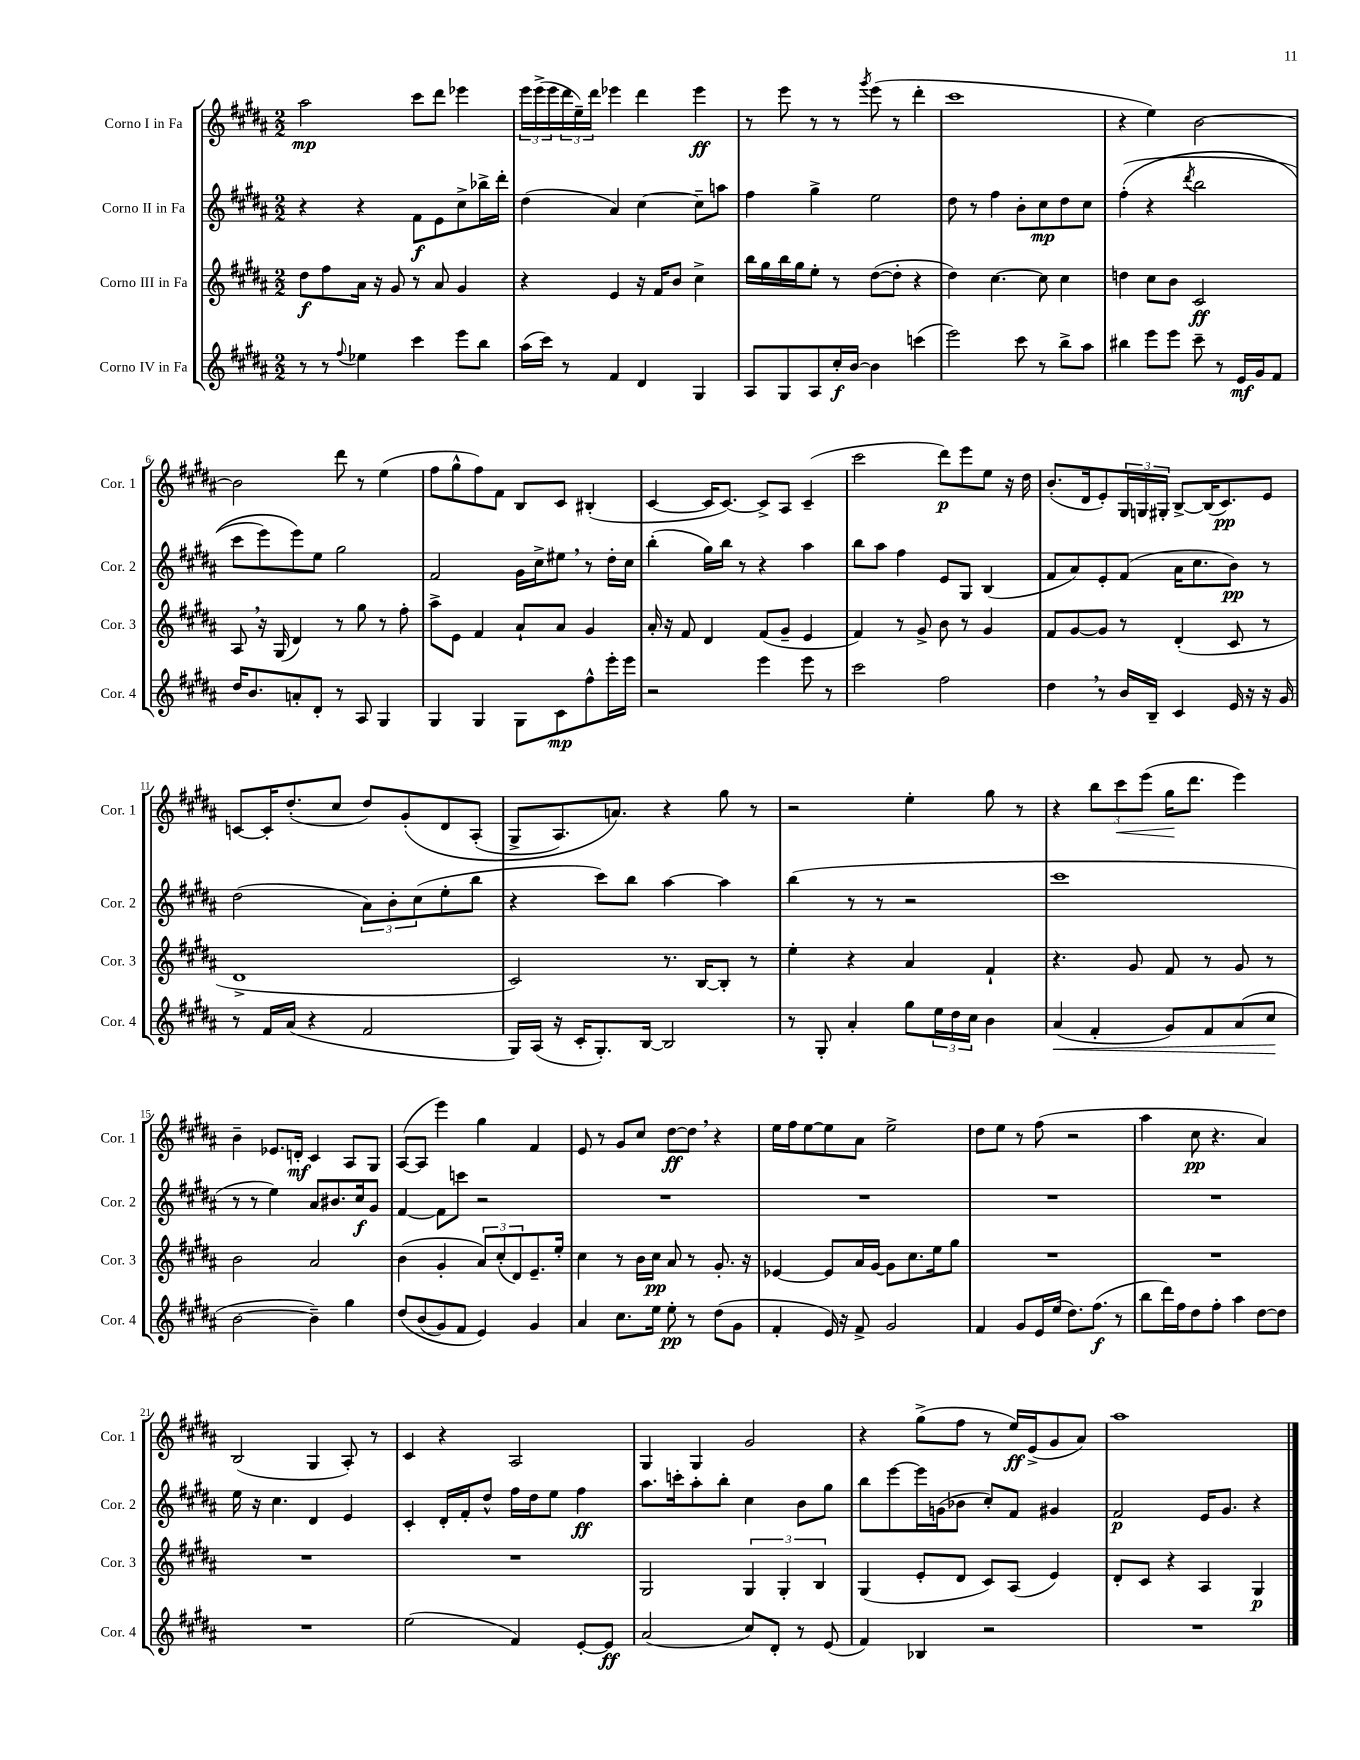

**kern	**kern	**kern	**kern
*staff4	*staff3	*staff2	*staff1
*clefG2	*clefG2	*clefG2	*clefG2
*k[f#c#g#d#a#]	*k[f#c#g#d#a#]	*k[f#c#g#d#a#]	*k[f#c#g#d#a#]
*M2/2	*M2/2	*M2/2	*M2/2
8r	8dd#\L	4r	2aa#\
8r	8ff#\	.	.
8qqff#/	.	.	.
4ee-\	16a#\Jk	4r	.
.	16r	.	.
.	8g#/	.	.
4ccc#\	8r	8f#\L	8ccc#\L
.	8a#/	8e\	8ddd#\J
8eee\L	4g#/	8cc#^\	4eee-\
8bb\J	.	16bb-^\L	.
.	.	16ddd#'\JJ	.
=	=	=	=
(16aa#\LL	4r	(4dd#\	24eee\LL
.	.	.	(24eee^\
16ccc#\JJ)	.	.	.
.	.	.	24eee\
8r	.	.	24ddd#\
.	.	.	24ee~\)
.	.	.	24ddd#\JJ
4f#/	4e/	4a#/)	4eee-\
4d#/	16r	[4cc#\	4ddd#\
.	16f#/LK	.	.
.	8b/J	.	.
4G#/	4cc#^\	8cc#~\]L	4eee-\
.	.	8aa\J	.
=	=	=	=
8A#/L	16bb\LL	4ff#\	8r
.	16gg#\	.	.
8G#/	16bb\	.	8eee\
.	16gg#\J	.	.
8A#/	8ee'\J	4gg#^\	8r
16cc#'/L	8r	.	8r
[16b/JJ	.	.	.
.	.	.	8qggg#/
4b\]	([8dd#\L	2ee\	(8eee\
.	8dd#'\]J	.	8r
(4ccc\	4r	.	4ddd#'\
=	=	=	=
2eee\)	4dd#\)	8dd#\	1ccc#
.	.	8r	.
.	[4.cc#\	4ff#\	.
8ccc#\	.	8b'\L	.
8r	8cc#\]	8cc#\	.
8bb^\L	4cc#\	8dd#\	.
8aa#\J	.	8cc#\J	.
=	=	=	=
4bb#\	4dd\	&((4ff#'\	4r
8eee\L	8cc#\L	4r	4ee\)
8eee\J	8b\J	.	.
.	.	8qddd#/	.
8ccc#~\	2c#/	2bb\	[2b\
8r	.	.	.
16e/LL	.	.	.
16g#/J	.	.	.
8f#/J	.	.	.
=	=	=	=
16dd#/LK	8A#/	8ccc#\L	2b\]
8.b/	.	.	.
.	16r	8eee\)	.
.	(16G#/	.	.
8a'/	4d#/)	8eee\&)	.
8d#'/J	.	8ee\J	.
8r	8r	2gg#\	8ddd#\
8A#/	8gg#\	.	8r
4G#/	8r	.	(4ee\
.	8ff#'\	.	.
=	=	=	=
4G#/	8aa#^\L	2f#/	8ff#\L
.	8e\J	.	8gg#^^\
4G#/	4f#/	.	8ff#\)
.	.	.	8f#\J
8G#\L	8a#`/L	16g#\LL	8B/L
.	.	16cc#^\J	.
8c#\	8a#/J	8ee#\J	8c#/J
8ff#^^\	4g#/	8r	(4B#'/
16eee'\L	.	16dd#'\LL	.
16eee\JJ	.	16cc#\JJ	.
=	=	=	=
2r	16a#'/	(4bb'\	[4c#/
.	16r	.	.
.	8f#/	.	.
.	4d#/	16gg#\LL)	16c#/]LK
.	.	16bb\JJ	[8.c#/J)
.	.	8r	.
4eee\	(8f#/L	4r	8c#^/]L
.	8g#~/J	.	8A#/J
8eee\	4e/	4aa#\	(4c#~/
8r	.	.	.
=	=	=	=
2ccc#\	4f#/)	8bb\L	2ccc#\
.	.	8aa#\J	.
.	8r	4ff#\	.
.	8g#^/	.	.
2ff#\	8b\	8e/L	8ddd#\L)
.	8r	8G#/J	8eee\
.	4g#/	(4B/	8ee\J
.	.	.	16r
.	.	.	16dd#\
=	=	=	=
4dd#\	8f#/L	8f#/L	(8.b'/L
.	[8g#/	8a#/)	.
.	.	.	16d#/k
8r	8g#/]J	8e'/	8e'/)
16b/LL	8r	(8f#/J	24G#/L
.	.	.	24G/
16B~/JJ	.	.	.
.	.	.	24G#'/JJ
4c#/	(4d#'/	16a#\LK	[8B^/L
.	.	8.cc#\	.
.	.	.	(16B/]K
.	.	.	8.c#/)
16e/	8c#/	8b\J)	.
16r	.	.	.
16r	8r	8r	8e/J
16g#/	.	.	.
=	=	=	=
8r	1d#^	(2dd#\	[8c/L
16f#/LL	.	.	16c'/]K
(16a#/JJ	.	.	(8.dd#'/
4r	.	.	.
.	.	.	8cc#/J
2f#/	.	12a#\L)	8dd#/L)
.	.	12b'\	.
.	.	.	&(8g#'/
.	.	(12cc#\	.
.	.	8ee'\	8d#/
.	.	8bb\J	(8A#'/J
=	=	=	=
16G#/LL)	2c#/)	4r	8G#^/L
(16A#/JJ	.	.	.
16r	.	.	8.A#/)
16c#'/LK	.	.	.
8.G#'/)	.	8ccc#\L)	.
.	.	.	8.a/J&)
.	.	8bb\J	.
[16B/Jk	.	.	.
2B/]	8.r	[4aa#\	4r
.	[16B/LK	.	.
.	8B'/]J	4aa#\]	8gg#\
.	8r	.	8r
=	=	=	=
8r	4ee'\	(4bb\	2r
8G#'/	.	.	.
4a#'/	4r	8r	.
.	.	8r	.
8gg#\L	4a#/	2r	4ee'\
24ee\L	.	.	.
24dd#\	.	.	.
24cc#\JJ	.	.	.
4b\	4f#`/	.	8gg#\
.	.	.	8r
=	=	=	=
(4a#/	4.r	1ccc#	4r
4f#'/	.	.	12bb\L
.	.	.	12ccc#\
.	8g#/	.	.
.	.	.	(12eee\J
8g#/L)	8f#/	.	16gg#\LK
.	.	.	8.ddd#\J
8f#/	8r	.	.
(8a#/	8g#/	.	4eee\)
8cc#/J	8r	.	.
=	=	=	=
[2b\	2b\	8r	4b~\
.	.	8r	.
.	.	4ee\)	8.e-/L
.	.	.	16d'/Jk
4b~\])	2a#/	8a#/L	4c#/
.	.	8.b#/	.
4gg#\	.	.	8A#/L
.	.	16cc#/k	.
.	.	8g#/J	8G#/J
=	=	=	=
&(8dd#/L	(4b\	[4f#/	([8A#/L
(8b/	.	.	8A#/]J
8g#/)	4g#'/	8f#\]L	4eee\)
8f#/J	.	8ccc\J	.
4e/&)	12a#/L)	2r	4gg#\
.	(12cc#'/	.	.
.	12d#/)	.	.
4g#/	8.e~/	.	4f#/
.	16ee'/Jk	.	.
=	=	=	=
4a#/	4cc#\	1r	8e/
.	.	.	8r
8.cc#\L	8r	.	8g#/L
.	16b\LL	.	8cc#/J
16ee\Jk	16cc#\JJ	.	.
8ee'\	8a#/	.	[8dd#\L
8r	8r	.	8dd#\]J
(8dd#\L	8.g#'/	.	4r
8g#\J	.	.	.
.	16r	.	.
=	=	=	=
4f#'/	[4e-/	1r	16ee\LL
.	.	.	16ff#\J
.	.	.	[8ee\
16e/)	8e-/]L	.	8ee\]
16r	.	.	.
8f#^/	16a#/L	.	8a#\J
.	[16g#/JJ	.	.
2g#/	8g#\]L	.	2ee^\
.	8.cc#\	.	.
.	16ee\k	.	.
.	8gg#\J	.	.
=	=	=	=
4f#/	1r	1r	8dd#\L
.	.	.	8ee\J
8g#/L	.	.	8r
16e/L	.	.	(8ff#\
(16ee/JJ	.	.	.
8.dd#\L)	.	.	2r
(8.ff#\J	.	.	.
8r	.	.	.
=	=	=	=
8bb\L	1r	1r	4aa#\
16ddd#\L)	.	.	.
16ff#\J	.	.	.
8dd#\	.	.	8cc#\
8ff#'\J	.	.	4.r
4aa#\	.	.	.
[8dd#\L	.	.	4a#/)
8dd#\]J	.	.	.
=	=	=	=
1r	1r	16ee\	(2B/
.	.	16r	.
.	.	4.cc#\	.
.	.	4d#/	4G#/
.	.	4e/	8A#'/)
.	.	.	8r
=	=	=	=
(2ee\	1r	4c#'/	4c#/
.	.	16d#'/LL	4r
.	.	16f#'/J	.
.	.	8dd#^^/J	.
4f#/)	.	16ff#\LL	2A#/
.	.	16dd#\J	.
.	.	8ee\J	.
[8e'/L	.	4ff#\	.
8e/]J	.	.	.
=	=	=	=
(2a#/	2G#/	8.aa#\L	4G#/
.	.	16ccc'\k	.
.	.	8aa#'\	4G#/
.	.	8bb'\J	.
8cc#/L)	6G#/	4cc#\	2g#/
8d#'/J	.	.	.
.	6G#'/	.	.
8r	.	8b\L	.
.	6B/	.	.
(8e/	.	8gg#\J	.
=	=	=	=
4f#/)	(4G#/	8bb\L	4r
.	.	[8eee\	.
4B-/	8e'/L	16eee\]L	(8gg#^\L
.	.	(16g\J	.
.	8d#/J	8b-\J	8ff#\J
2r	8c#/L)	8cc#'/L)	8r
.	(8A#/J	8f#/J	16ee/LL)
.	.	.	(16e^/J
.	4e/)	4g#/	8g#/
.	.	.	8a#/J)
=	=	=	=
1r	8d#'/L	2f#/	1aa#
.	8c#/J	.	.
.	4r	.	.
.	4A#/	16e/LK	.
.	.	8.g#/J	.
.	4G#/	4r	.
==	==	==	==
*-	*-	*-	*-
